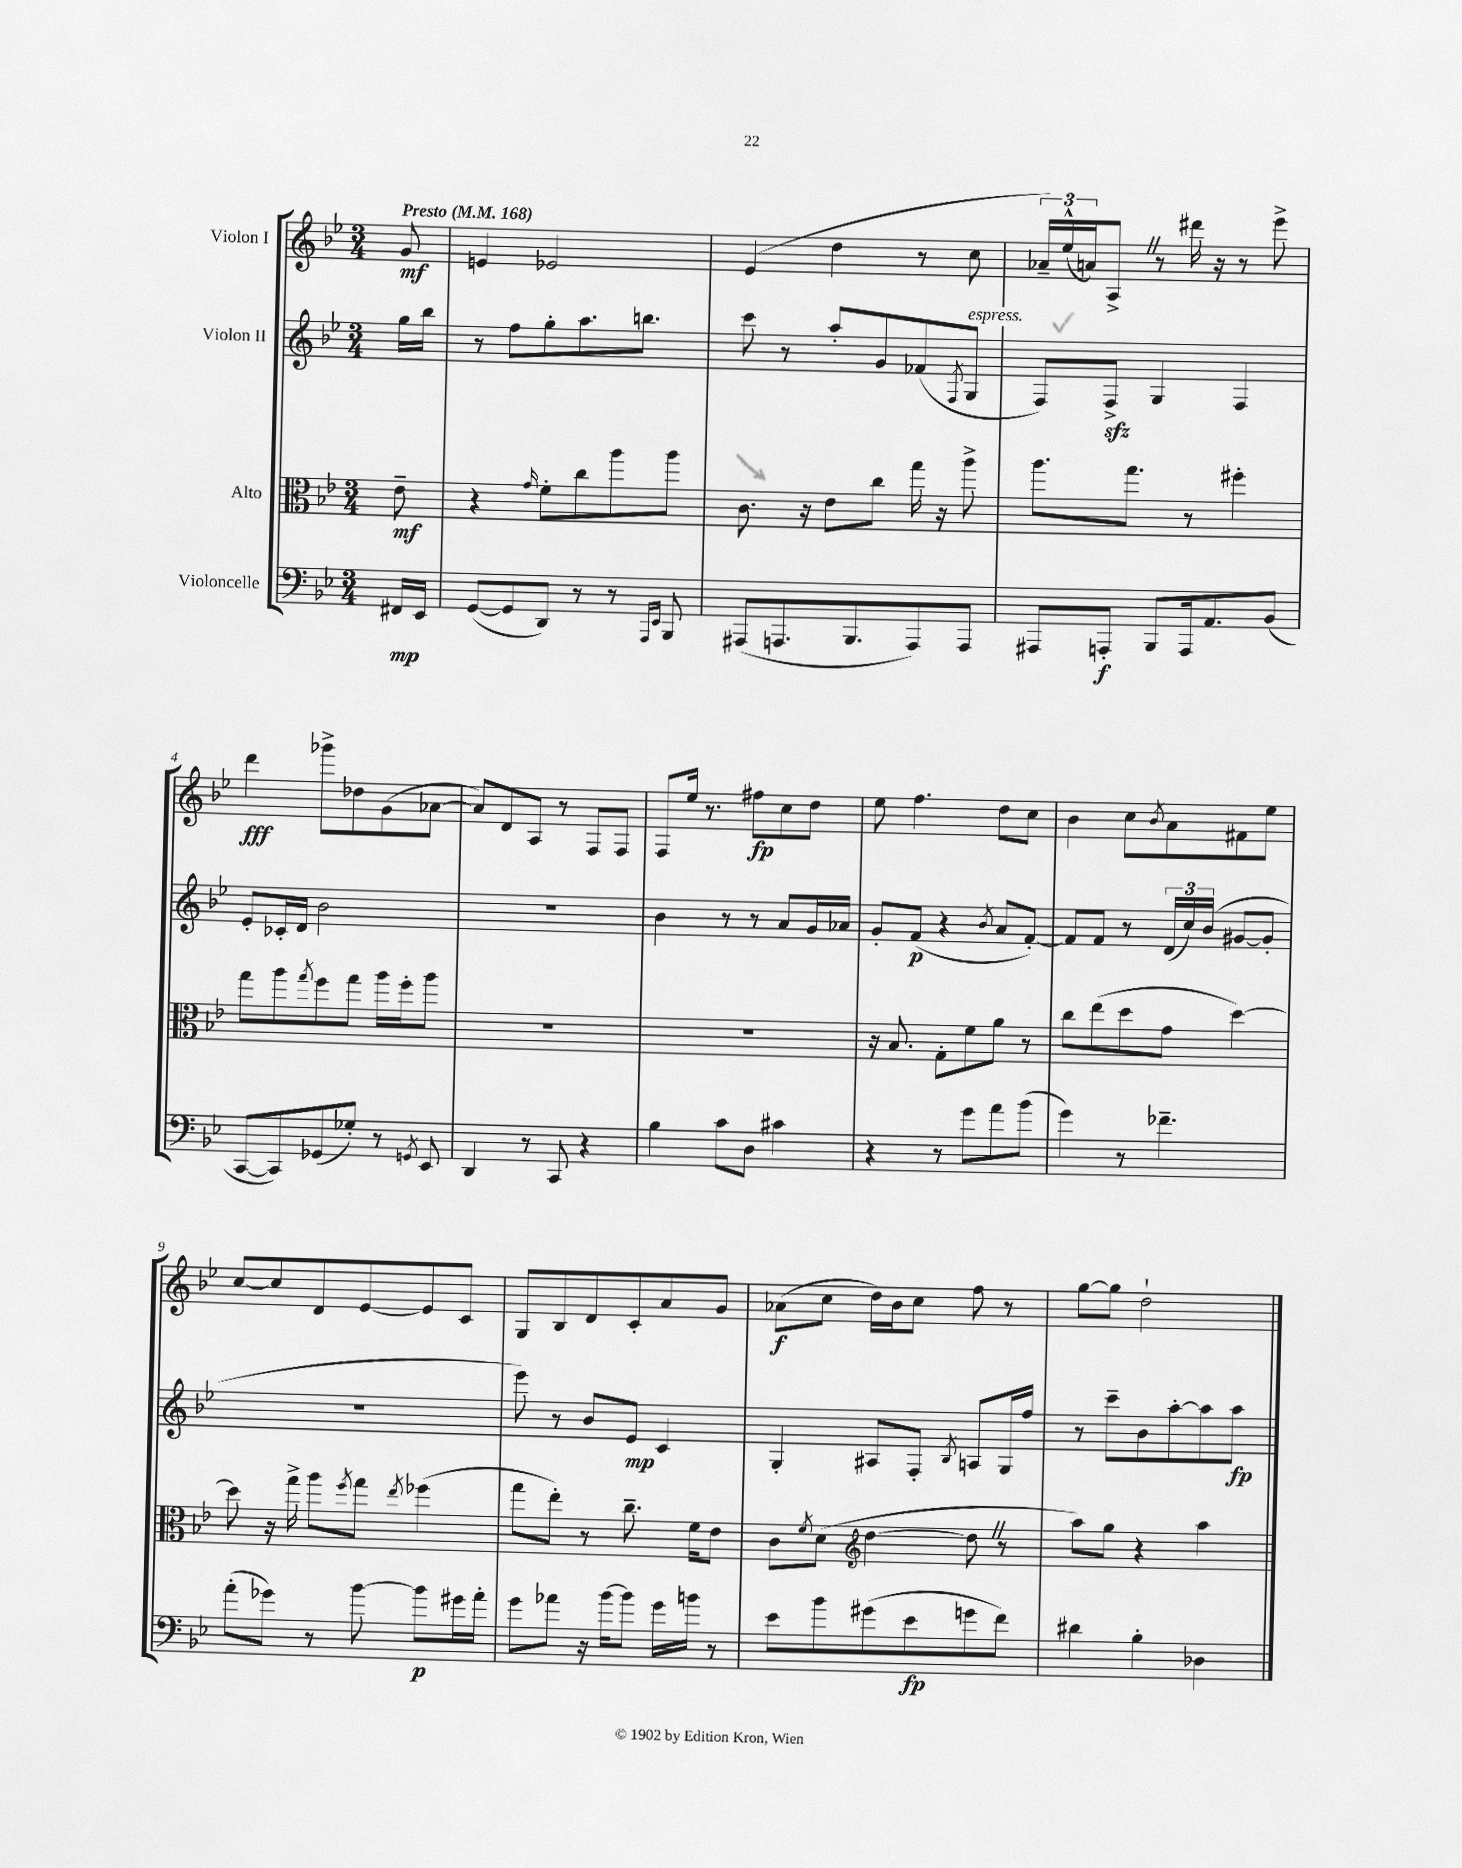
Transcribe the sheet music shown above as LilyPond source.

<<
\new StaffGroup <<
\new Staff = "s0" \with { instrumentName = "Violon I" } {
    \clef treble \key bes \major \numericTimeSignature \time 3/4 \partial 8 \tempo "Presto" 4 = 168
    g'8\mf |
    e'4 ees'2 |
    ees'4( d''4 r8 c''8 |
    \tuplet 3/2 { aes'16--) ees''16-^( a'16) } a8-> \once \override BreathingSign.text = \markup { \musicglyph "scripts.caesura.straight" } \breathe r8 dis'''16 r16 r8 ees'''8-> |
    d'''4\fff ges'''8-> des''8 g'8( aes'8~ |
    aes'8) d'8 a8 r8 f8 f8 |
    f8 ees''16 r8. fis''8\fp c''8 d''8 |
    ees''8 f''4. d''8 c''8 |
    bes'4 c''8 \acciaccatura { bes'8 } a'8 fis'8 ees''8 |
    c''8~ c''8 d'8 ees'8~ ees'8 c'8 |
    g8 bes8 d'8 c'8-. a'8 g'8 |
    aes'8\f( c''8 d''16) bes'16 c''8 f''8 r8 |
    g''8~ g''8 d''2-! \bar "|." |
}
\new Staff = "s1" \with { instrumentName = "Violon II" } {
    \clef treble \key bes \major \numericTimeSignature \time 3/4 \partial 8
    g''16 bes''16 |
    r8 f''8 g''8-. a''8. b''8. |
    c'''8 r8 a''8-. g'8 fes'8( \acciaccatura { f8 } g8^\markup { \italic "espress." } |
    f8) f8->\sfz g4 f4 |
    ees'8-. ces'16-. d'16 bes'2 |
    R2. |
    bes'4 r8 r8 a'8 g'16 aes'16 |
    g'8-. f'8\p( r4 \acciaccatura { bes'8 } a'8 f'8~-.) |
    f'8 f'8 r8 \tuplet 3/2 { d'16( c''16) bes'16( } gis'8~ gis'8-. |
    R2. |
    ees'''8) r8 bes'8 ees'8\mp c'4 |
    g4-. ais8 f8-. \acciaccatura { bes8 } a8 g16 f''16 |
    r8 c'''8-- bes'8 a''8~-. a''8 a''8\fp \bar "|." |
}
\new Staff = "s2" \with { instrumentName = "Alto" } {
    \clef alto \key bes \major \numericTimeSignature \time 3/4 \partial 8
    ees'8--\mf |
    r4 \grace { g'16 } f'8-. c''8 a''8 a''8 |
    c'8. r16 ees'8 c''8 g''16 r16 a''8-> |
    a''8. g''8. r8 fis''4-. |
    g''8 a''8 \acciaccatura { g''8 } f''8 g''8 a''16 f''16-. a''8 |
    R2. |
    R2. |
    r16 bes8. g8-. f'8 a'8 r8 |
    c''8 ees''8( d''8 g'8 d''4~) |
    d''8 r16 g''16-> a''8 \acciaccatura { f''8 } g''8 \acciaccatura { ees''8 } fes''4( |
    g''8 ees''8-.) r8 c''8.-- f'16 ees'8 |
    c'8 \acciaccatura { f'8 } d'8( \clef treble d''4~ d''8 \once \override BreathingSign.text = \markup { \musicglyph "scripts.caesura.straight" } \breathe r8 |
    a''8) g''8 r4 a''4 \bar "|." |
}
\new Staff = "s3" \with { instrumentName = "Violoncelle" } {
    \clef bass \key bes \major \numericTimeSignature \time 3/4 \partial 8
    fis,16\mp ees,16 |
    g,8~( g,8 d,8) r8 r8 \grace { a,,16 ees,16 } bes,,8 |
    ais,,8( a,,8. bes,,8. a,,8) a,,8 |
    ais,,8 a,,8-.\f bes,,8 a,,16 a,8. bes,8( |
    c,8~ c,8) ges,8( ges8-.) r8 \acciaccatura { g,8 } ees,8 |
    d,4 r8 c,8 r4 |
    bes4 c'8 d8 cis'4 |
    r4 r8 g'8 a'8 bes'8( |
    g'4) r8 fes'4.-- |
    a'8-.( ges'8) r8 bes'8~ bes'8\p gis'16 a'16-. |
    g'8 aes'8 r16 bes'16~ bes'8 g'16 b'16 r8 |
    ees'8 bes'8 gis'8( ees'8\fp g'8 f'8) |
    dis'4 bes4-. des4 \bar "|." |
}
>>
>>
